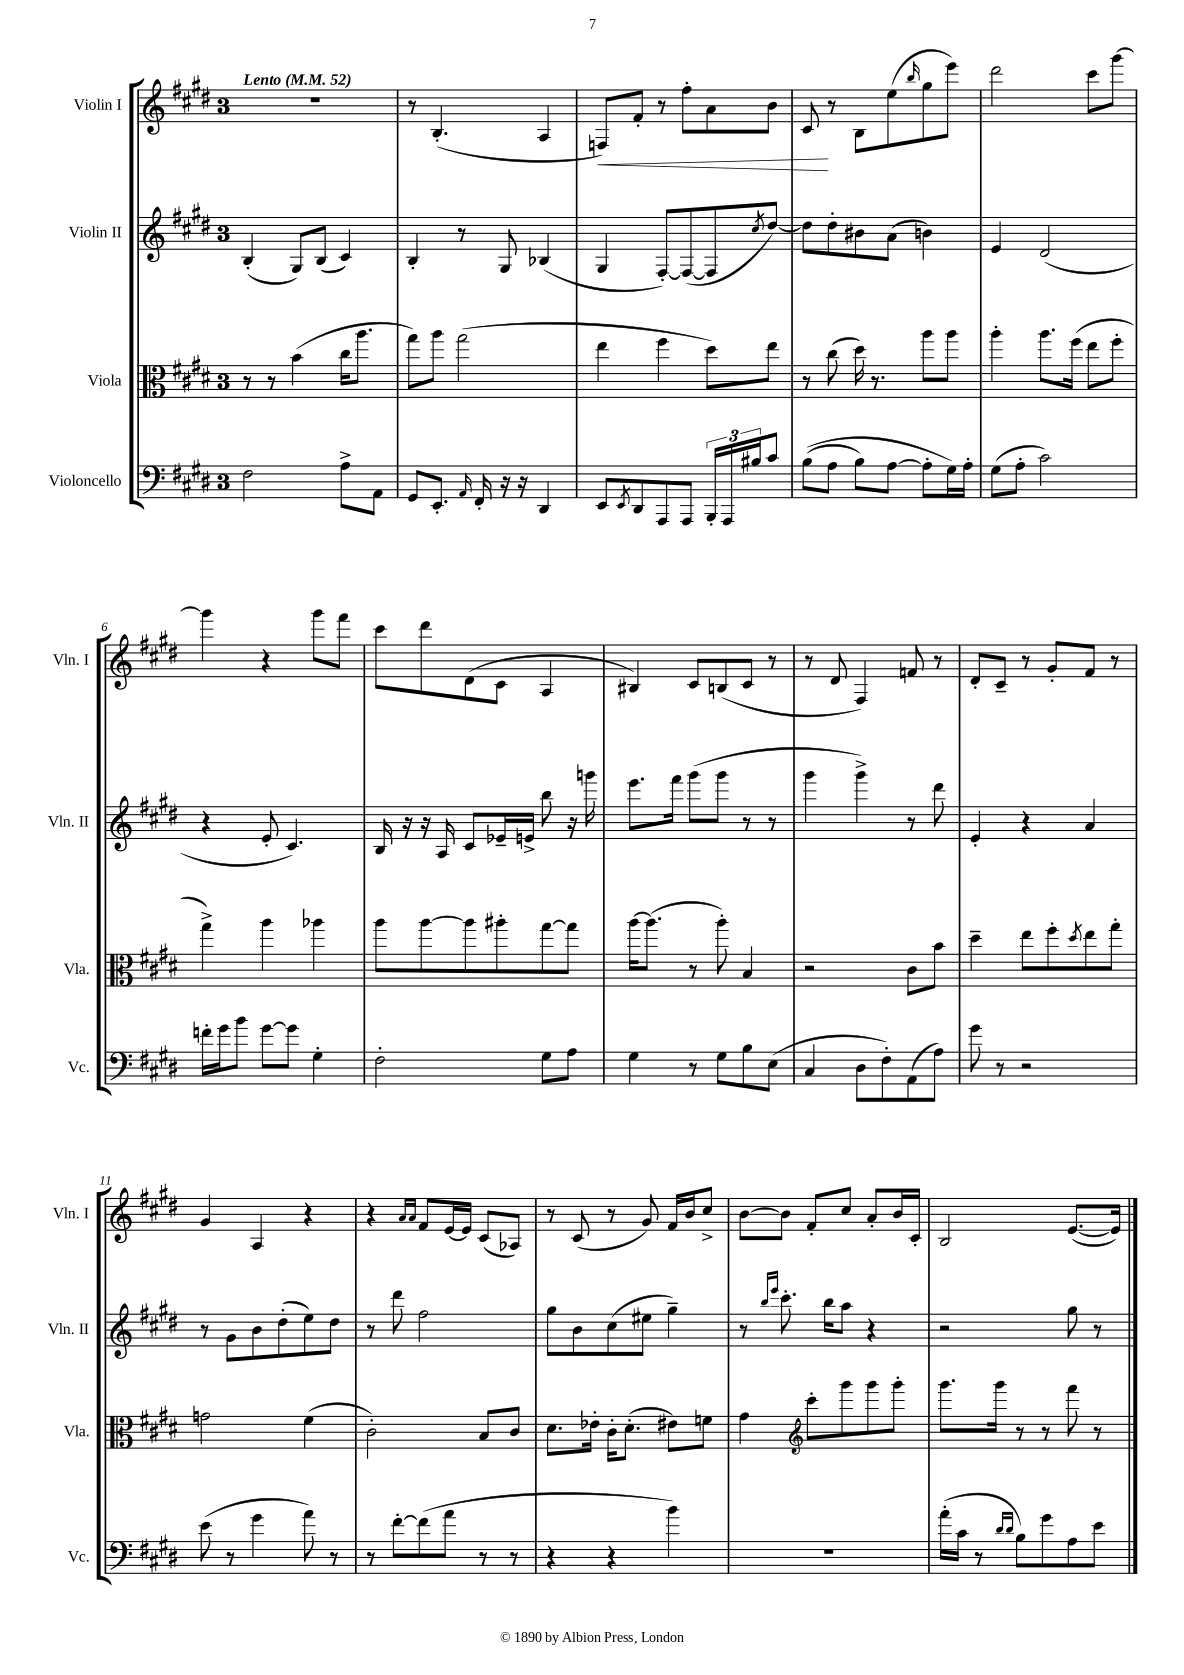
<<
\new StaffGroup <<
\new Staff = "s0" \with { instrumentName = "Violin I" shortInstrumentName = "Vln. I" } {
    \clef treble \key e \major \once \override Staff.TimeSignature.style = #'single-digit \time 3/4 \tempo "Lento" 4 = 52
    R2. |
    r8 b4.-.( a4 |
    f8\<) fis'8-. r8 fis''8-. a'8 b'8 |
    cis'8\! r8 b8 e''8( \grace { b''16 } gis''8 e'''8) |
    dis'''2 cis'''8 gis'''8~ |
    gis'''4 r4 gis'''8 fis'''8 |
    cis'''8 dis'''8 dis'8( cis'8 a4 |
    bis4) cis'8 b8( cis'8 r8 |
    r8 dis'8 fis4) f'8 r8 |
    dis'8-. cis'8-- r8 gis'8-. fis'8 r8 |
    gis'4 a4 r4 |
    r4 \grace { a'16 a'16 } fis'8 e'16~ e'16 cis'8( aes8) |
    r8 cis'8( r8 gis'8) fis'16 b'16 cis''8-> |
    b'8~ b'8 fis'8-. cis''8 a'8-. b'16 cis'16-. |
    b2 e'8.~( e'16) \bar "|." |
}
\new Staff = "s1" \with { instrumentName = "Violin II" shortInstrumentName = "Vln. II" } {
    \clef treble \key e \major \once \override Staff.TimeSignature.style = #'single-digit \time 3/4
    b4-.( gis8) b8( cis'4) |
    b4-. r8 gis8 bes4( |
    gis4 fis8~-.) fis8~( fis8 \acciaccatura { cis''8 } dis''8~) |
    dis''8 dis''8-. bis'8 a'8( b'4) |
    e'4 dis'2( |
    r4 e'8-. cis'4.) |
    b16 r16 r16 a16 cis'8 ees'16-- e'16-> b''8 r16 g'''16 |
    e'''8. fis'''16 gis'''8( gis'''8 r8 r8 |
    gis'''4 gis'''4->) r8 dis'''8 |
    e'4-. r4 a'4 |
    r8 gis'8 b'8 dis''8-.( e''8) dis''8 |
    r8 dis'''8 fis''2 |
    gis''8 b'8 cis''8( eis''8 gis''4--) |
    r8 \grace { b''16 e'''16 } cis'''8.-. b''16 a''8 r4 |
    r2 gis''8 r8 \bar "|." |
}
\new Staff = "s2" \with { instrumentName = "Viola" shortInstrumentName = "Vla." } {
    \clef alto \key e \major \once \override Staff.TimeSignature.style = #'single-digit \time 3/4
    r8 r8 b'4( cis''16 a''8. |
    gis''8) a''8 gis''2( |
    e''4 fis''4 dis''8) e''8 |
    r8 cis''8( dis''16) r8. a''8 a''8 |
    a''4-. a''8. fis''16( e''8 fis''8-. |
    gis''4->) a''4 aes''4 |
    a''8 a''8~ a''8 ais''8-. gis''8~ gis''8 |
    a''16~ a''8.( r8 a''8-.) b4 |
    r2 cis'8 b'8 |
    dis''4-- e''8 fis''8-. \acciaccatura { dis''8 } e''8 gis''8-. |
    g'2 fis'4( |
    cis'2-.) b8 cis'8 |
    dis'8. ees'16-. cis'16-. dis'8.-.( eis'8) f'8 |
    gis'4 \clef treble cis'''8-. gis'''8 gis'''8 gis'''8-. |
    gis'''8. gis'''16 r8 r8 fis'''8 r8 \bar "|." |
}
\new Staff = "s3" \with { instrumentName = "Violoncello" shortInstrumentName = "Vc." } {
    \clef bass \key e \major \once \override Staff.TimeSignature.style = #'single-digit \time 3/4
    fis2 a8-> a,8 |
    gis,8 e,8.-. \grace { a,16 } fis,16-. r16 r16 dis,4 |
    e,8 \acciaccatura { e,8 } dis,8 a,,8 a,,8 \tuplet 3/2 { b,,16-. a,,16 bis16 } cis'8 |
    b8(\( a8 b8) a8~ a8-. gis16\) a16-. |
    gis8( a8-. cis'2) |
    f'16-. gis'16 b'8 gis'8~ gis'8 gis4-. |
    fis2-. gis8 a8 |
    gis4 r8 gis8 b8 e8( |
    cis4 dis8 fis8-.) a,8( a8) |
    gis'8 r8 r2 |
    e'8( r8 gis'4 a'8) r8 |
    r8 fis'8~-. fis'8( a'8 r8 r8 |
    r4 r4 b'4) |
    R2. |
    a'16-.( cis'16 r8 \grace { dis'16 dis'16 } b8) gis'8 a8 e'8 \bar "|." |
}
>>
>>
